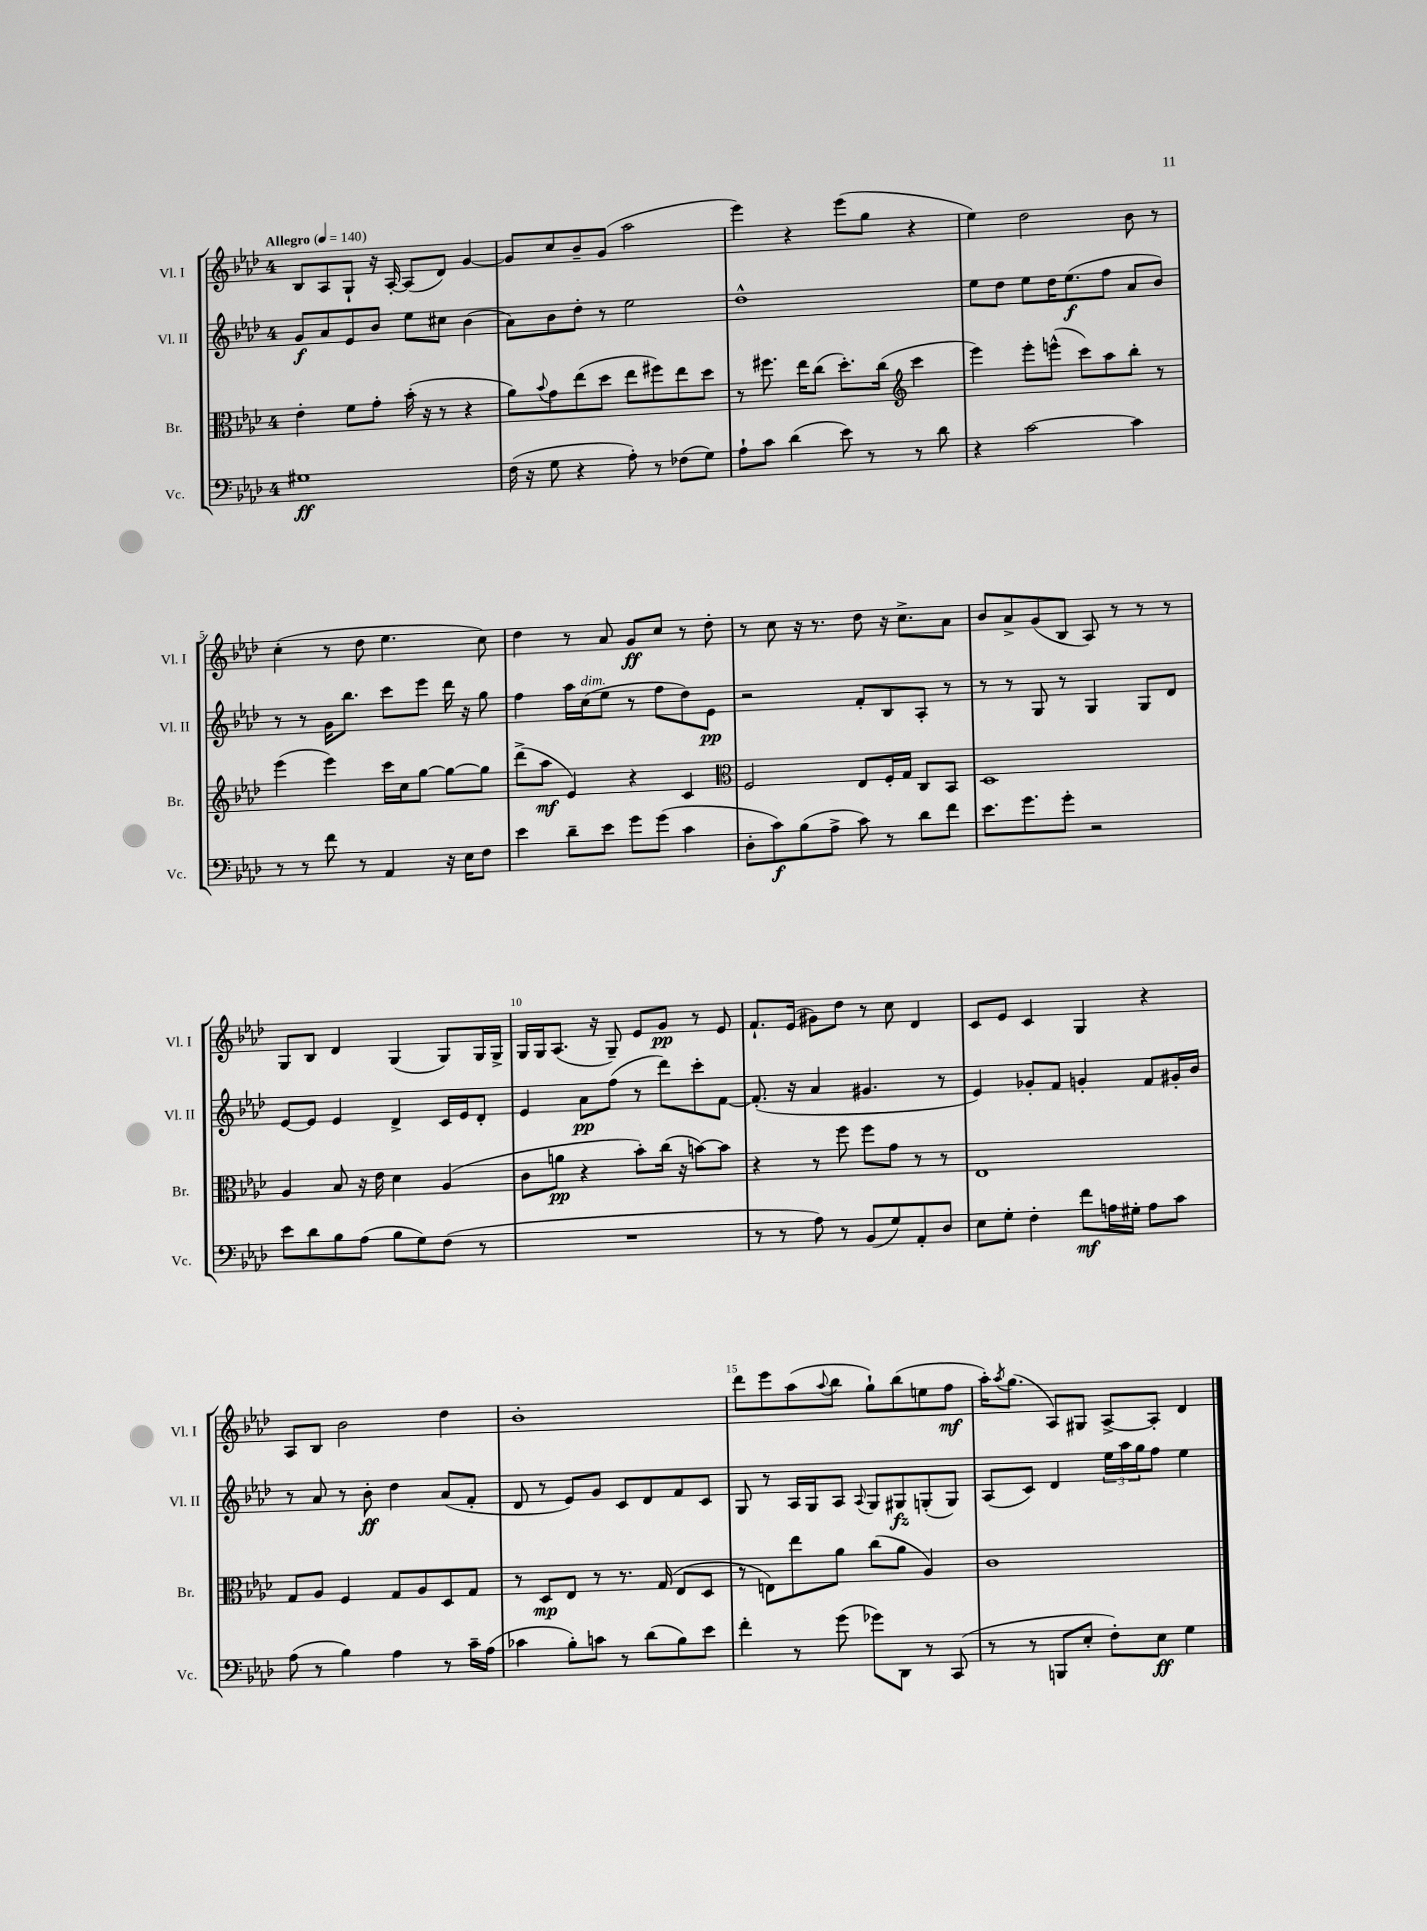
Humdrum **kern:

**kern	**kern	**kern	**kern
*staff4	*staff3	*staff2	*staff1
*clefF4	*clefC3	*clefG2	*clefG2
*k[b-e-a-d-]	*k[b-e-a-d-]	*k[b-e-a-d-]	*k[b-e-a-d-]
*M4/4	*M4/4	*M4/4	*M4/4
*MM140	*MM140	*MM140	*MM140
1G#	4e-'	8g	8B-
.	.	8a-	8A-
.	8f	8e-	8G`
.	8g'	8b-	16r
.	.	.	[16A-'
.	(16b-'	8ee-	(8A-]
.	16r	.	.
.	8r	8cc#	8d-)
.	4r	(4b-	[4g
=	=	=	=
(16F	8a-)	8a-)	8g]
16r	.	.	.
.	8qqb-	.	.
8G	8g	8b-	8cc
4r	(8ee-	8dd-'	8b-~
.	8dd-	8r	(8g
8A-')	8ee-	2ee-	2aa-
8r	8ff#)	.	.
(8F-	8ee-	.	.
8G)	8dd-	.	.
=	=	=	=
8A-`	8r	1dd-^^	4eee-)
8c	8.ff#	.	.
(4d-	.	.	4r
.	16ee-	.	.
.	(8cc	.	.
8e-)	8.dd-')	.	(8eee-
8r	.	.	8gg
.	(16cc	.	.
*	*clefG2	*	*
8r	4ccc	.	4r
8d-	.	.	.
=	=	=	=
4r	4eee-)	8ee-	4ee-)
.	.	8dd-	.
[2c	8eee-'	8ee-	2dd-
.	(8eee^^	16dd-	.
.	.	(8.ee-	.
.	8ccc)	.	.
.	8aa-	8ff	.
4c]	8bb-'	8a-	8b-
.	8r	8b-)	8r
=	=	=	=
8r	(4eee-	8r	(4cc'
8r	.	8r	.
8f	4eee-)	16g	8r
.	.	8.bb-	.
8r	.	.	8dd-
4AA-	16ccc	8ccc	4.ee-
.	16cc	.	.
.	[8gg	8eee-	.
16r	8gg_	16ddd-	.
16E-	.	16r	.
8F	8gg]	8gg	8cc)
=	=	=	=
4e-	(8ddd-^	4ff	4dd-
.	8aa-	.	.
8d-~	4e-)	16aa-	8r
.	.	(16cc	.
8e-	.	8ee-	8a-
8g	4r	8r	8g
(8g	.	8ff	8cc
4c	4c	8dd-)	8r
.	.	8e-	8dd-'
=	=	=	=
*	*clefC3	*	*
8D-'	2F	2r	8r
8c)	.	.	8cc
(8B-	.	.	16r
.	.	.	8.r
8A-^	.	.	.
8c)	8E-	8f'	8dd-
8r	16F'	8B-	16r
.	16G	.	8.cc^
8d-	8C	8A-'	.
8f	8BB-	8r	8a-
=	=	=	=
8.e-	1D-	8r	8b-
.	.	8r	8a-^
8.g	.	.	.
.	.	8G	(8g
8g'	.	8r	8B-
2r	.	4G	8A-)
.	.	.	8r
.	.	8G	8r
.	.	8d-	8r
=	=	=	=
8e-	4A-	[8e-	8G
8d-	.	8e-]	8B-
8B-	8B-	4e-	4d-
(8A-	16r	.	.
.	16e-	.	.
8B-	4d-	4d-^	(4G
8G)	.	.	.
(8F	(4A-	16c	8G)
.	.	16e-	.
8r	.	8d-'	16G
.	.	.	16G^
=	=	=	=
1r	8c	4e-	16G
.	.	.	16G
.	8a	.	(8.A-
.	4r	8a-	.
.	.	.	16r
.	.	(8ff	8G~)
.	8b-')	8r	8e-
.	(16cc	8ddd-)	8g
.	16r	.	.
.	[8b)	8ccc'	8r
.	8b]	[8f	8e-
=	=	=	=
8r	4r	(8.f']	8.f`
8r	.	.	.
.	.	16r	(16e-
8A-)	8r	4a-	8g#)
8r	8ff	.	8dd-
(8BB-	8ff	4.g#	8r
8G)	8g	.	8cc
8AA-'	8r	.	4d-
8D-	8r	8r	.
=	=	=	=
8E-	1E-	4e-)	8c
8G'	.	.	8e-
4F'	.	8g-'	4c
.	.	8f	.
8f	.	4g'	4G
16A	.	.	.
16G#'	.	.	.
8A	.	8f	4r
8c	.	16g#'	.
.	.	16b-	.
=	=	=	=
(8A-	8G	8r	8A-
8r	8A-	8a-	8B-
4B-)	4F	8r	2b-
.	.	8b-'	.
4A-	8G	4dd-	.
.	8A-	.	.
8r	8D-	(8a-	4dd-
16c~	8G	8f'	.
(16A-	.	.	.
=	=	=	=
4c-	8r	8d-	1b-'
.	8D-	8r	.
8B-')	8E-	8e-)	.
8c	8r	8g	.
8r	8.r	8c	.
(8d-	.	8d-	.
.	(16G	.	.
8B-)	8E-	8f	.
8e-	8D-	8c	.
=	=	=	=
4f'	8r	8G	8ddd-
.	8E)	8r	8eee-
8r	8ee-	16A-	(8aa-
.	.	16G	.
.	.	.	8qqaa-
(8g	8a-	8A-	8bb-
.	.	8qqA-	.
8g-)	(8cc	8G	8gg`)
8DD-	8a-	8G#	(8bb-
8r	4A-)	(8G'	8ee
(8CC	.	8G)	8ff
=	=	=	=
8r	1c	(8A-	16aa-')
.	.	.	8qaa-
.	.	.	(8.gg
8r	.	8c)	.
8BBB	.	4d-	8A-)
8E-'	.	.	8G#
8F')	.	24ee-	[8A-^
.	.	24aa-	.
.	.	24gg	.
8E-	.	8ff	8A-']
4G	.	4ee-	4d-
==	==	==	==
*-	*-	*-	*-
